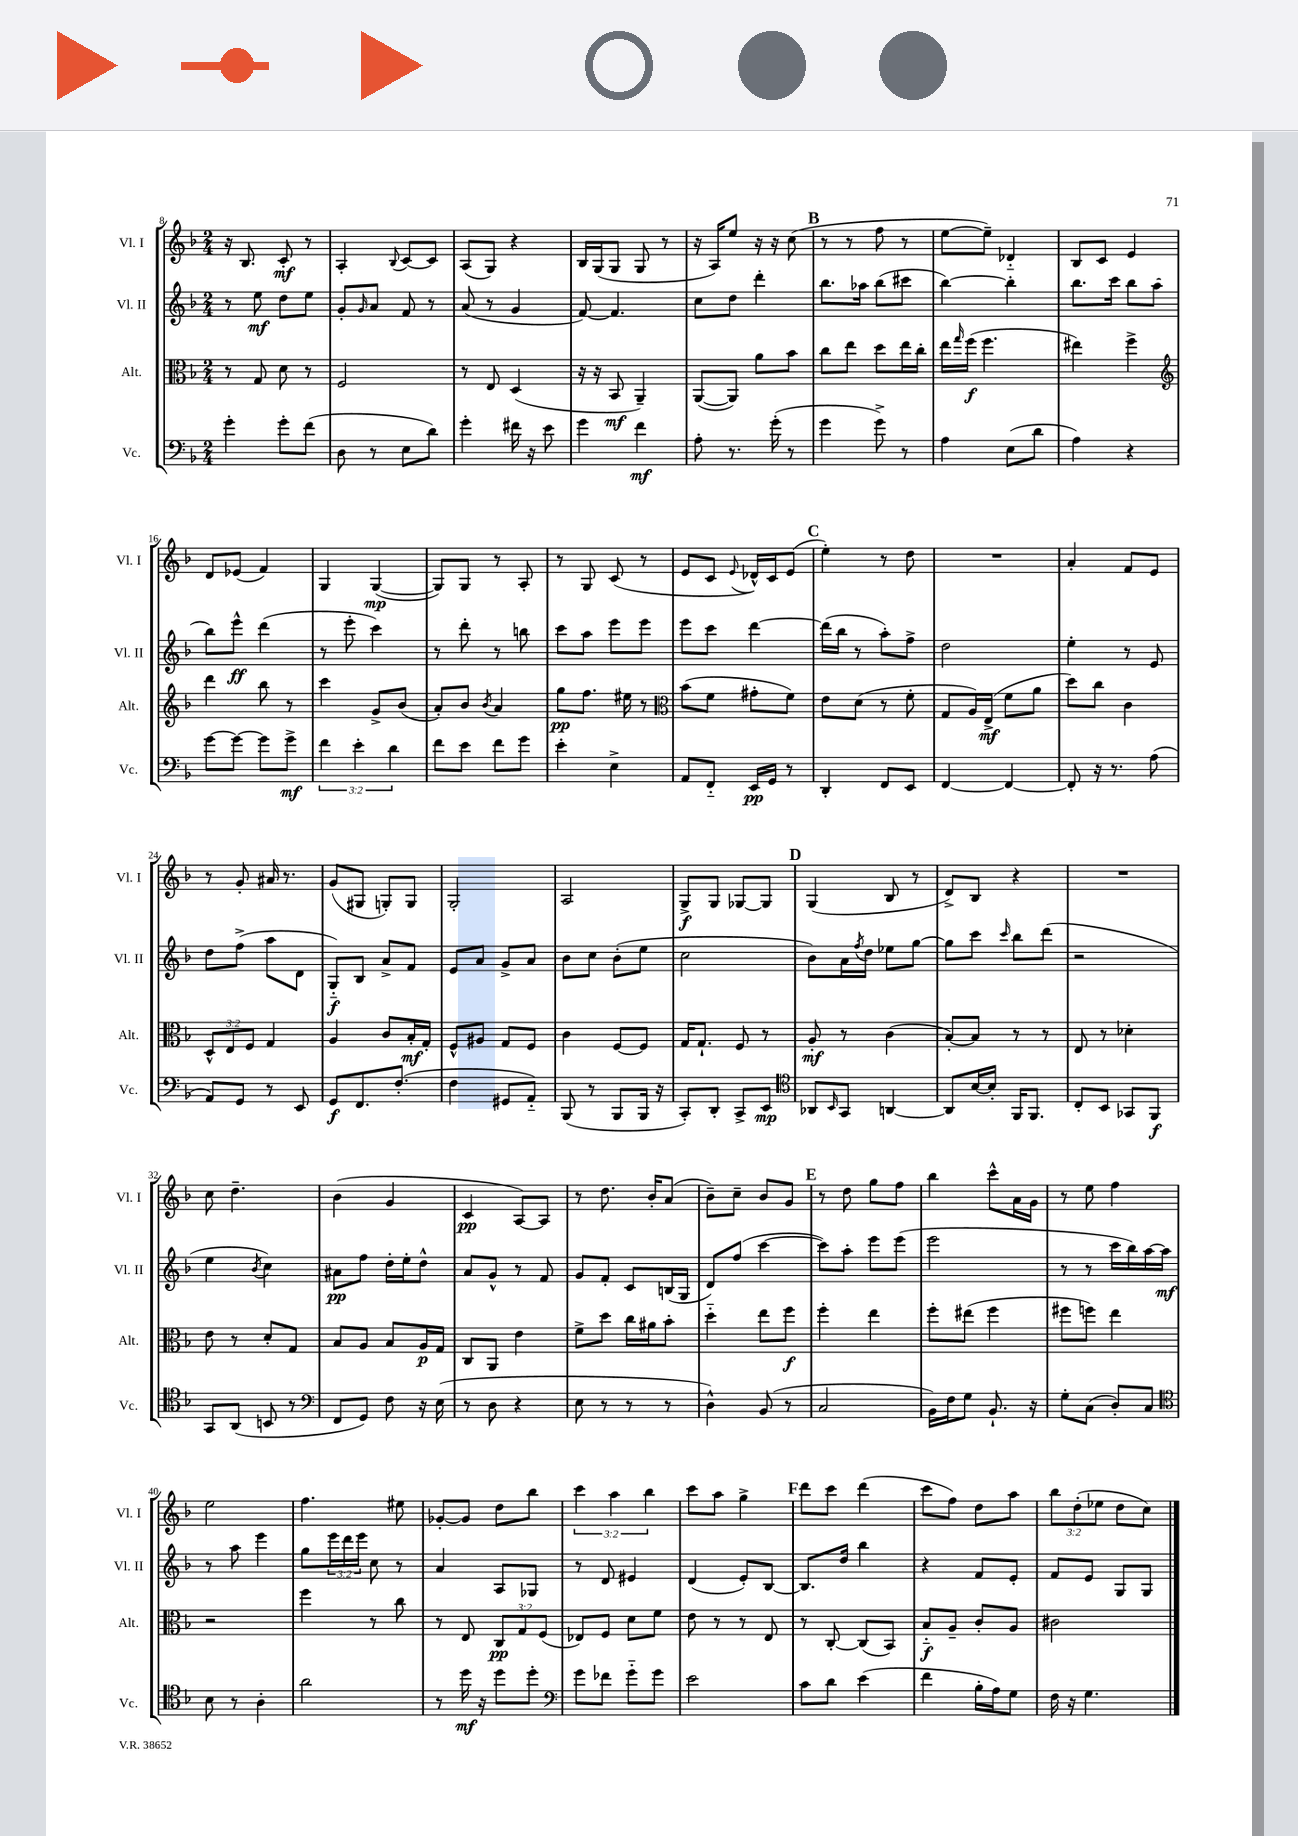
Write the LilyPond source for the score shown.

<<
\new StaffGroup <<
\new Staff = "s0" \with { instrumentName = "Vl. I" shortInstrumentName = "Vl. I" } {
    \clef treble \key f \major \numericTimeSignature \time 2/4 \override Staff.TupletNumber.text = #tuplet-number::calc-fraction-text
    r16 bes8. c'8-.\mf r8 |
    a4-. \appoggiatura { bes8 } c'8~ c'8 |
    a8( g8) r4 |
    bes16 g16( g8 g8 r8 |
    r16 a16) e''8 r16 r16 c''8( |
    \mark \markup { \bold "B" } r8 r8 f''8 r8 |
    e''8~ e''8--) des'4-_ |
    bes8 c'8 e'4 |
    d'8 ees'8( f'4) |
    g4 g4~\mp( |
    g8) g8 r8 a8-. |
    r8 g8 c'8( r8 |
    e'8 c'8 \appoggiatura { e'8 } des'16-^) c'16 e'8( |
    \mark \markup { \bold "C" } e''4-.) r8 d''8 |
    R2 |
    a'4-. f'8 e'8 |
    r8 g'8-. ais'16 r8. |
    g'8( gis8 g8-.) g8 |
    g2-. |
    a2 |
    g8->\f g8 ges8~ ges8 |
    \mark \markup { \bold "D" } g4( bes8 r8 |
    d'8->) bes8 r4 |
    R2 |
    c''8 d''4.-- |
    bes'4( g'4 |
    c'4\pp a8~) a8 |
    r8 d''8. bes'16-. a'8( |
    bes'8--) c''8-- bes'8 g'8 |
    \mark \markup { \bold "E" } r8 d''8 g''8 f''8 |
    bes''4 c'''8-^ a'16 g'16 |
    r8 e''8 f''4 |
    e''2 |
    f''4. eis''8 |
    ges'8~-. ges'8 d''8 bes''8 |
    \tuplet 3/2 { c'''4 a''4 bes''4 } |
    c'''8 a''8 g''4-> |
    \mark \markup { \bold "F" } d'''8 c'''8 d'''4( |
    c'''8 f''8) d''8 a''8 |
    \tuplet 3/2 { bes''8 d''8-.( ees''8 } d''8 c''8) \bar "|." |
}
\new Staff = "s1" \with { instrumentName = "Vl. II" shortInstrumentName = "Vl. II" } {
    \clef treble \key f \major \numericTimeSignature \time 2/4 \override Staff.TupletNumber.text = #tuplet-number::calc-fraction-text
    r8 e''8\mf d''8 e''8 |
    g'8-. \grace { g'16 } a'8 f'8 r8 |
    a'8( r8 g'4 |
    f'8~) f'4. |
    c''8 d''8 d'''4-. |
    \mark \markup { \bold "B" } bes''8. aes''16 bes''8( cis'''8 |
    bes''4~) bes''4-. |
    bes''8. c'''16 bes''8 a''8( |
    bes''8) e'''8-^\ff d'''4( |
    r8 e'''8-. c'''4) |
    r8 d'''8-. r8 b''8 |
    c'''8 a''8 e'''8 e'''8 |
    e'''8 c'''8 d'''4~ |
    \mark \markup { \bold "C" } d'''16( bes''16 r8 a''8-.) f''8-> |
    d''2 |
    e''4-. r8 e'8 |
    d''8 f''8->( a''8 d'8 |
    g8-_\f) bes8 a'8-> f'8 |
    e'8 a'8 g'8-> a'8 |
    bes'8 c''8 bes'8-.( e''8 |
    c''2 |
    \mark \markup { \bold "D" } bes'8) a'16 \acciaccatura { f''8 } d''16 ees''8 g''8~ |
    g''8 c'''8 \grace { c'''16 } bes''8 d'''8( |
    r2 |
    e''4 \acciaccatura { bes'8 } c''4) |
    ais'8\pp f''8 d''16-. e''16-. d''8-^ |
    a'8 g'8-^ r8 f'8 |
    g'8 f'8-. c'8 b16( g16 |
    d'8) f''8( c'''4~ |
    \mark \markup { \bold "E" } c'''8) a''8-. e'''8 e'''8( |
    e'''2 |
    r8 r8 c'''16 bes''16) a''16~ a''16\mf |
    r8 a''8 e'''4 |
    g''8 \tuplet 3/2 { e'''16 d'''16 e'''16 } c''8 r8 |
    a'4 a8 ges8 |
    r8 d'8 eis'4 |
    d'4( e'8-.) bes8~ |
    \mark \markup { \bold "F" } bes8. d''16 bes''4 |
    r4 f'8 e'8-. |
    f'8 e'8 g8 g8 \bar "|." |
}
\new Staff = "s2" \with { instrumentName = "Alt." shortInstrumentName = "Alt." } {
    \clef alto \key f \major \numericTimeSignature \time 2/4 \override Staff.TupletNumber.text = #tuplet-number::calc-fraction-text
    r8 g8 d'8 r8 |
    f2 |
    r8 e8 d4( |
    r16 r16 bes,8\mf a,4--) |
    a,8~( a,8) a'8 bes'8 |
    \mark \markup { \bold "B" } c''8 e''8 d''8 e''16 c''16-. |
    e''16 \grace { g''16 } f''16\f( f''4. |
    eis''4) f''4-> |
    \clef treble d'''4 bes''8 r8 |
    c'''4 g'8-> bes'8( |
    a'8-.) bes'8 \acciaccatura { bes'8 } a'4 |
    g''8\pp f''8. eis''16 r8 |
    \clef alto bes'8( f'8 gis'8-. f'8) |
    \mark \markup { \bold "C" } e'8 d'8( r8 f'8-. |
    g8 a16) e16->\mf( f'8 a'8 |
    d''8) c''8 c'4 |
    \tuplet 3/2 { d8-^ e8 f8 } g4 |
    a4 c'8 bes16-.\mf g16-. |
    f8-^ ais8 g8 f8 |
    c'4 f8~ f8 |
    g16 g8.-! f8 r8 |
    \mark \markup { \bold "D" } a8-.\mf r8 c'4( |
    bes8~-.) bes8 r8 r8 |
    e8 r8 des'4-. |
    e'8 r8 d'8-. g8 |
    bes8 a8 bes8 a16\p g16 |
    c8 a,8 e'4 |
    f'8-> d''8 c''16 ais'16 bes'8-. |
    d''4-_ e''8 f''8\f |
    \mark \markup { \bold "E" } f''4-. e''4 |
    f''8-. eis''8( f''4 |
    fis''8 f''8) e''4 |
    r2 |
    f''4 r8 c''8 |
    r8 e8 \tuplet 3/2 { c8\pp g8 f8( } |
    ees8) f8 d'8 f'8 |
    e'8 r8 r8 e8 |
    \mark \markup { \bold "F" } r8 c8~-. c8( bes,8) |
    bes8-_\f a8-- c'8-. a8 |
    cis'2 \bar "|." |
}
\new Staff = "s3" \with { instrumentName = "Vc." shortInstrumentName = "Vc." } {
    \clef bass \key f \major \numericTimeSignature \time 2/4 \override Staff.TupletNumber.text = #tuplet-number::calc-fraction-text
    g'4-. g'8-. f'8( |
    d8 r8 e8 d'8) |
    g'4-. fis'16 r16 e'8 |
    g'4 f'4\mf |
    a8-. r8. g'16-.( r8 |
    \mark \markup { \bold "B" } g'4 g'8->) r8 |
    a4 e8( d'8 |
    a4) r4 |
    g'8~ g'8~ g'8 g'8->\mf |
    \tuplet 3/2 { f'4 e'4-. d'4 } |
    f'8 e'8 f'8 g'8 |
    e'4-. e4-> |
    a,8 f,8-_ e,16\pp g,16 r8 |
    \mark \markup { \bold "C" } d,4-. f,8 e,8 |
    f,4~ f,4~ |
    f,8-. r16 r8. a8( |
    a,8) g,8 r8 e,8 |
    g,8\f f,8. f8.-.( |
    f4 gis,8 a,8-_) |
    bes,,8( r8 bes,,8 bes,,16 r16 |
    c,8-.) d,8-. c,8-> e,8\mp |
    \mark \markup { \bold "D" } \clef tenor aes,8 \grace { bes,16 } g,8 a,4~ |
    a,8 bes16~ bes16-. f,16 f,8. |
    c8-. bes,8 ges,8 f,8\f |
    g,8 a,8( b,8 r8 |
    \clef bass f,8 g,8) f8 r16 e16( |
    r8 d8 r4 |
    e8 r8 r8 r8 |
    d4-^) bes,8( r8 |
    \mark \markup { \bold "E" } c2 |
    bes,16) f16 g8 bes,8.-! r16 |
    g8-. c8( d8-.) c8 |
    \clef tenor bes8 r8 a4-. |
    a'2 |
    r8 d''16\mf r16 d''8 d''8-. |
    \clef bass g'8 fes'8 g'8-_ g'8 |
    e'2 |
    \mark \markup { \bold "F" } c'8 d'8 e'4( |
    f'4 bes16-. a16) g8 |
    f16 r16 g4. \bar "|." |
}
>>
>>
\layout { \context { \Score currentBarNumber = #8 } }
